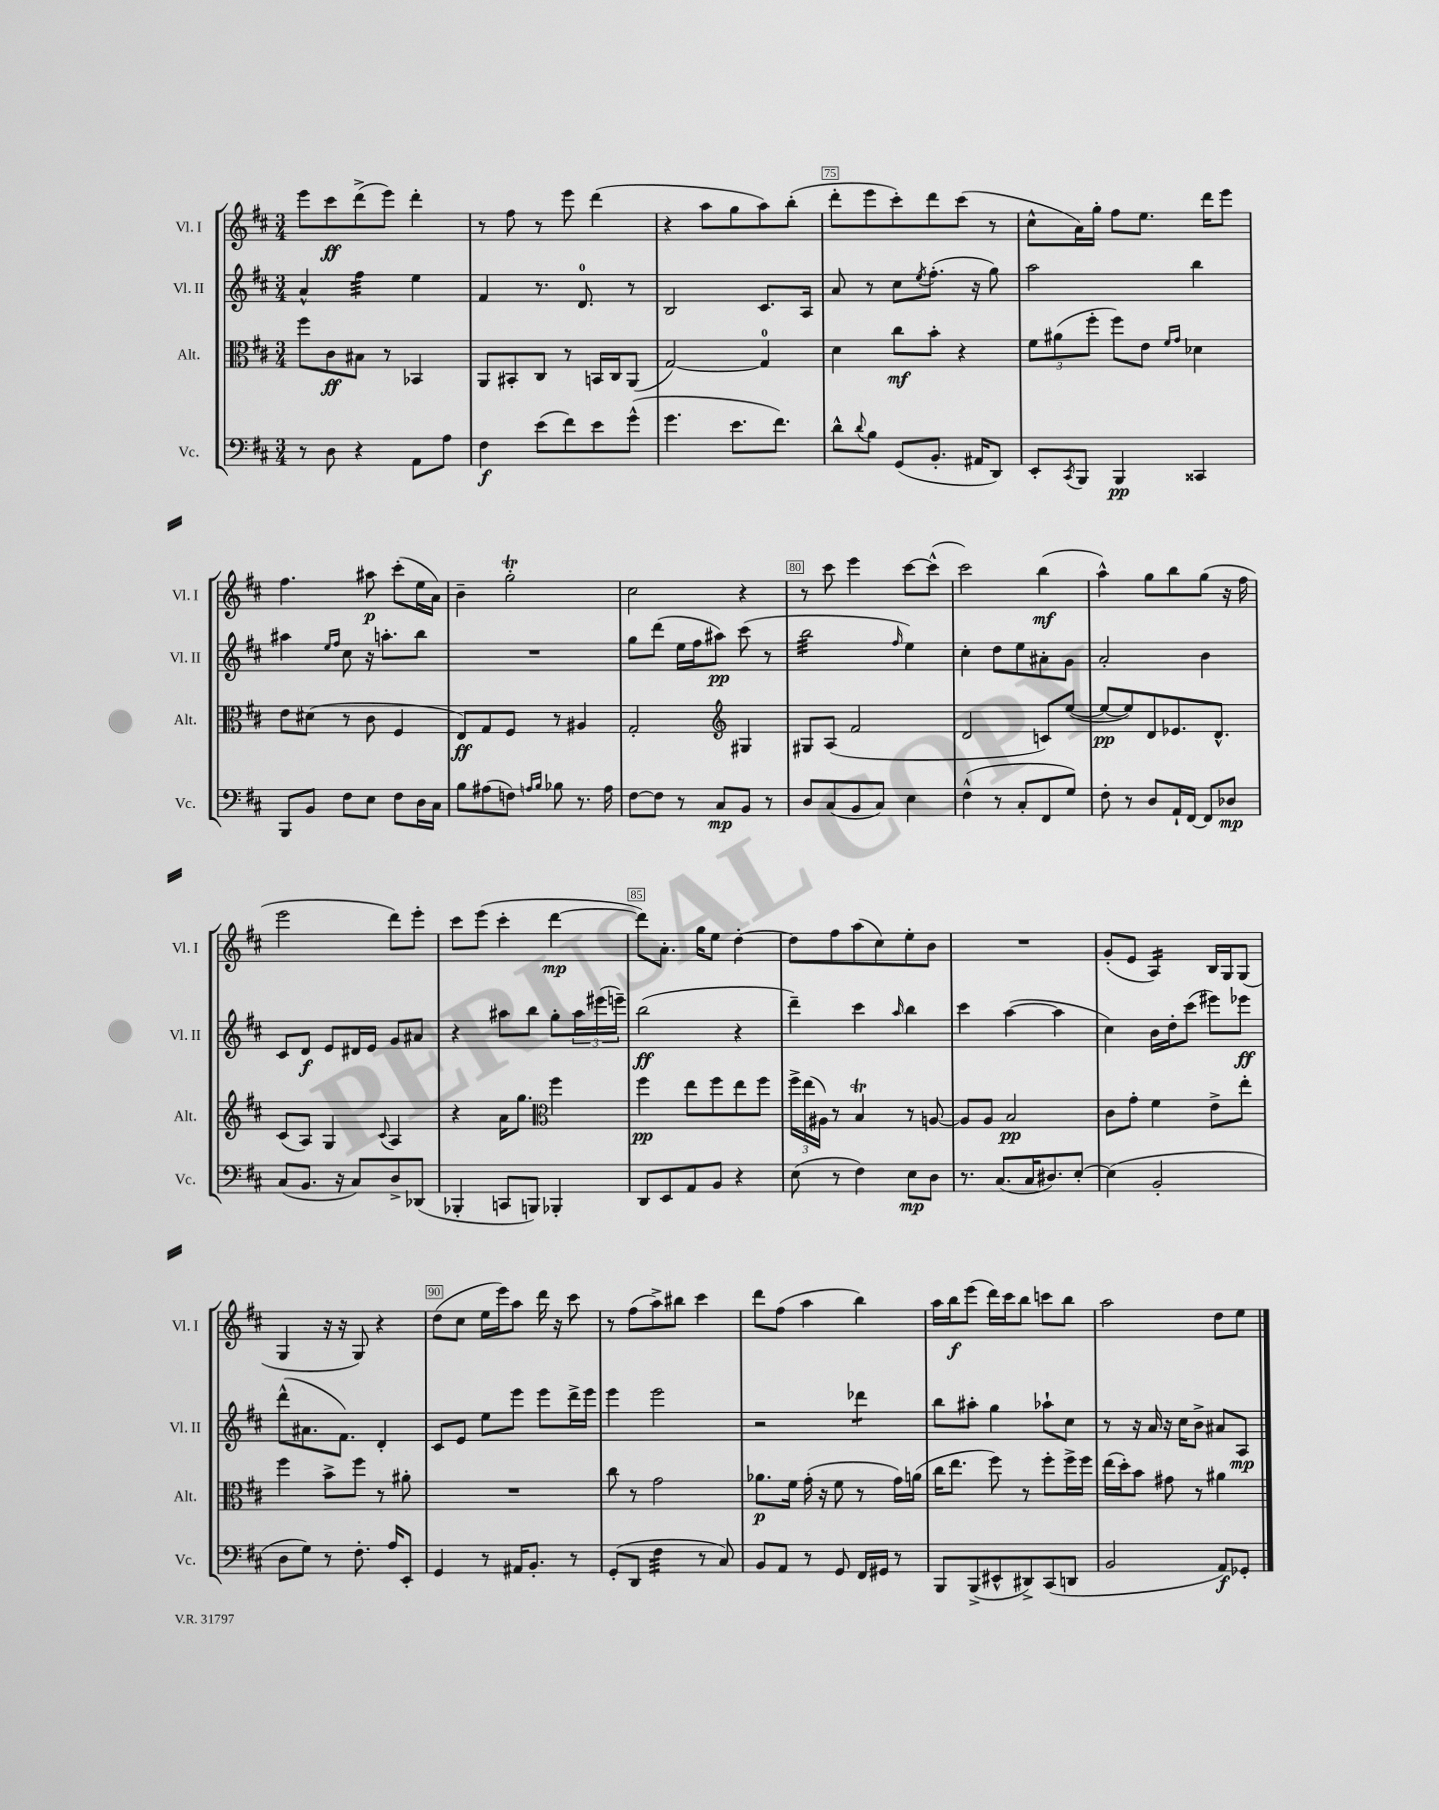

**kern	**kern	**kern	**kern
*staff4	*staff3	*staff2	*staff1
*clefF4	*clefC3	*clefG2	*clefG2
*k[f#c#]	*k[f#c#]	*k[f#c#]	*k[f#c#]
*M3/4	*M3/4	*M3/4	*M3/4
8r	8ff#	4a^^	8eee
8D	8c#	.	8ccc#
4r	8B#	4ff#	(8ddd^
.	8r	.	8eee)
8AA	4BB-	4ee	4ddd'
8A	.	.	.
=	=	=	=
4F#	8AA	4f#	8r
.	8BB#'	.	8ff#
(8e	8C#	8.r	8r
8f#)	8r	.	8eee
.	.	8.d	.
8e	16BB	.	(4ddd
.	16C#	.	.
(8g^^	(8AA	8r	.
=	=	=	=
4.g	[2G)	2B	4r
.	.	.	8aa
8.e	.	.	8gg
.	4G]	8.c#	8aa)
8.f#)	.	.	.
.	.	.	(8bb'
.	.	16A	.
=	=	=	=
8d^^	4d	8a	8ddd'
8qqd	.	.	.
8B	.	8r	8eee
(8GG	8cc#	8cc#	8ccc#')
.	.	8qee	.
8.BB'	8b'	(8.ff#'	8ddd
.	4r	.	(8ccc#
16AA#	.	16r	.
8DD)	.	8gg)	8r
=	=	=	=
8EE'	12f#	2aa	8cc#^^
.	(12a#	.	.
8qCC#	.	.	.
8BBB	.	.	16a)
.	12ff#'	.	.
.	.	.	16gg'
4BBB	8ff#)	.	8ff#
.	8e	.	8.ee
.	16qqf#	.	.
.	16qqg	.	.
4CC##	4d-	4bb	.
.	.	.	16ddd
.	.	.	8eee
=	=	=	=
8BBB	8e	4aa#	4.ff#
8BB	(8d#	.	.
.	.	16qqee	.
.	.	16qqff#	.
8F#	8r	8cc#	.
8E	8c#	16r	8aa#
.	.	8.aa'	.
8F#	4F#	.	(8ccc#'
16D	.	8bb	16ee
16C#	.	.	16a)
=	=	=	=
8B	8E)	2.r	4b~
(8A#	8G	.	.
8F)	8F#	.	2gg'
16qqA	.	.	.
16qqB	.	.	.
8B-	8r	.	.
8.r	4A#	.	.
16A	.	.	.
=	=	=	=
[8F#	2G'	8gg	2cc#
8F#]	.	(8ddd	.
8r	.	16ee	.
.	.	16ff#	.
8C#	.	8aa#)	.
*	*clefG2	*	*
8BB	4G#	(8ccc#	4r
8r	.	8r	.
=	=	=	=
8D	8G#	2bb	8r
(8C#	(8A	.	8ccc#
8BB	2f#	.	4eee
8C#)	.	.	.
.	.	16qqff#	.
4E	.	4ee)	[8ccc#
.	.	.	(8ccc#^^]
=	=	=	=
(4F#^^	2d	4cc#'	2ccc#)
8r	.	8dd	.
8C#'	.	8ee	.
8FF#	8c)	8a#'	(4bb
8G)	([8ee	8g	.
=	=	=	=
8F#'	8ee_	2a'	4aa^^)
8r	8ee])	.	.
8D	8d	.	8gg
16AA`	8.e-	.	8bb
[16FF#	.	.	.
8FF#]	.	4b	(8gg
.	8.d^^	.	.
8D-	.	.	16r
.	.	.	16ff#
=	=	=	=
(8C#	(8c#	8c#	2eee
8.BB	8A)	8d	.
.	4G	8e	.
16r	.	.	.
8C#)	.	16d#	.
.	.	16e	.
.	8qqc#	.	.
8D^	4A	8g	8ddd)
(8DD-	.	8a#	8eee'
=	=	=	=
4BBB-'	4r	4r	8ccc#
.	.	.	(8eee
8CC	16a	8aa#	4ccc#'
.	8.gg	.	.
8BBB)	.	8bb	.
*	*clefC3	*	*
4BBB-'	4ff#	8gg'	[4ddd
.	.	24aa#	.
.	.	(24eee#	.
.	.	24eee~)	.
=	=	=	=
8DD	4ff#	(2bb	8ddd])
8EE	.	.	8.a'
8AA	8ee	.	.
.	.	.	16gg
8BB	8ff#	.	8ee
4r	8ee	4r	[4dd'
.	8ff#	.	.
=	=	=	=
(8E	24ff#^	4ddd~)	8dd]
.	(24ee	.	.
.	24A#)	.	.
8r	8r	.	8ff#
4F#)	4B	4ccc#	(8aa
.	.	.	8cc#)
.	.	16qqaa	.
8E	8r	4bb	8ee'
8D	[8A	.	8b
=	=	=	=
8.r	8A]	4ccc#	2.r
.	8A	.	.
(8.C#	.	.	.
.	2B	([4aa	.
16C#	.	.	.
8.D#)	.	.	.
.	.	4aa]	.
[8E'	.	.	.
=	=	=	=
(4E]	8c#	4cc#)	(8g'
.	8g'	.	8e
2BB'	4f#	16b	4A)
.	.	16dd'	.
.	.	(8ccc#	.
.	8e^	8eee#)	16B
.	.	.	16G
.	8ee'	8eee-	(8G
=	=	=	=
8D	4ff#	(8ddd^^	4G
8G)	.	8.a#	.
8r	8b^	.	16r
.	.	8.f#)	16r
8.F#'	8ff#	.	8G)
.	8r	4d'	4r
16A	.	.	.
8EE'	8a#'	.	.
=	=	=	=
4GG	2.r	8c#	(8dd
.	.	8e	8cc#
8r	.	8ee	16ee
.	.	.	16eee)
16AA#	.	8eee	8aa
8.BB'	.	.	.
.	.	8eee	16ddd
.	.	.	16r
8r	.	16ddd^	8ccc#
.	.	16eee	.
=	=	=	=
(8GG'	8cc#	4eee	8r
8DD	8r	.	(8ff#
4F#	2g	2eee	8aa^)
.	.	.	8bb#
8r	.	.	4ccc#
8C#)	.	.	.
=	=	=	=
8BB	8.a-	2r	8ddd
8AA	.	.	(8ff#
.	16f#	.	.
8r	(16g'	.	4aa
.	16r	.	.
8GG	8f#	.	.
16FF#	8r	4ddd-	4bb)
16GG#	.	.	.
8r	16g)	.	.
.	(16a	.	.
=	=	=	=
8BBB	16cc#	8bb	16aa
.	8.ee	.	16bb
(8BBB^	.	8aa#'	(8eee
8EE#^^	8ff#)	4gg	16ddd)
.	.	.	16ccc#
8DD#^)	8r	.	8bb
(8CC#	8ff#'	8aa-`	8ccc
8DD	16ff#^	8cc#	8bb
.	16ff#	.	.
=	=	=	=
2BB	(16ee	8r	2aa
.	16dd')	.	.
.	8b	16r	.
.	.	16a	.
.	8g#	16r	.
.	.	16cc#	.
.	8r	8b^	.
8AA)	4a#	8a#	8dd
8GG-'	.	8A	8ee
==	==	==	==
*-	*-	*-	*-
